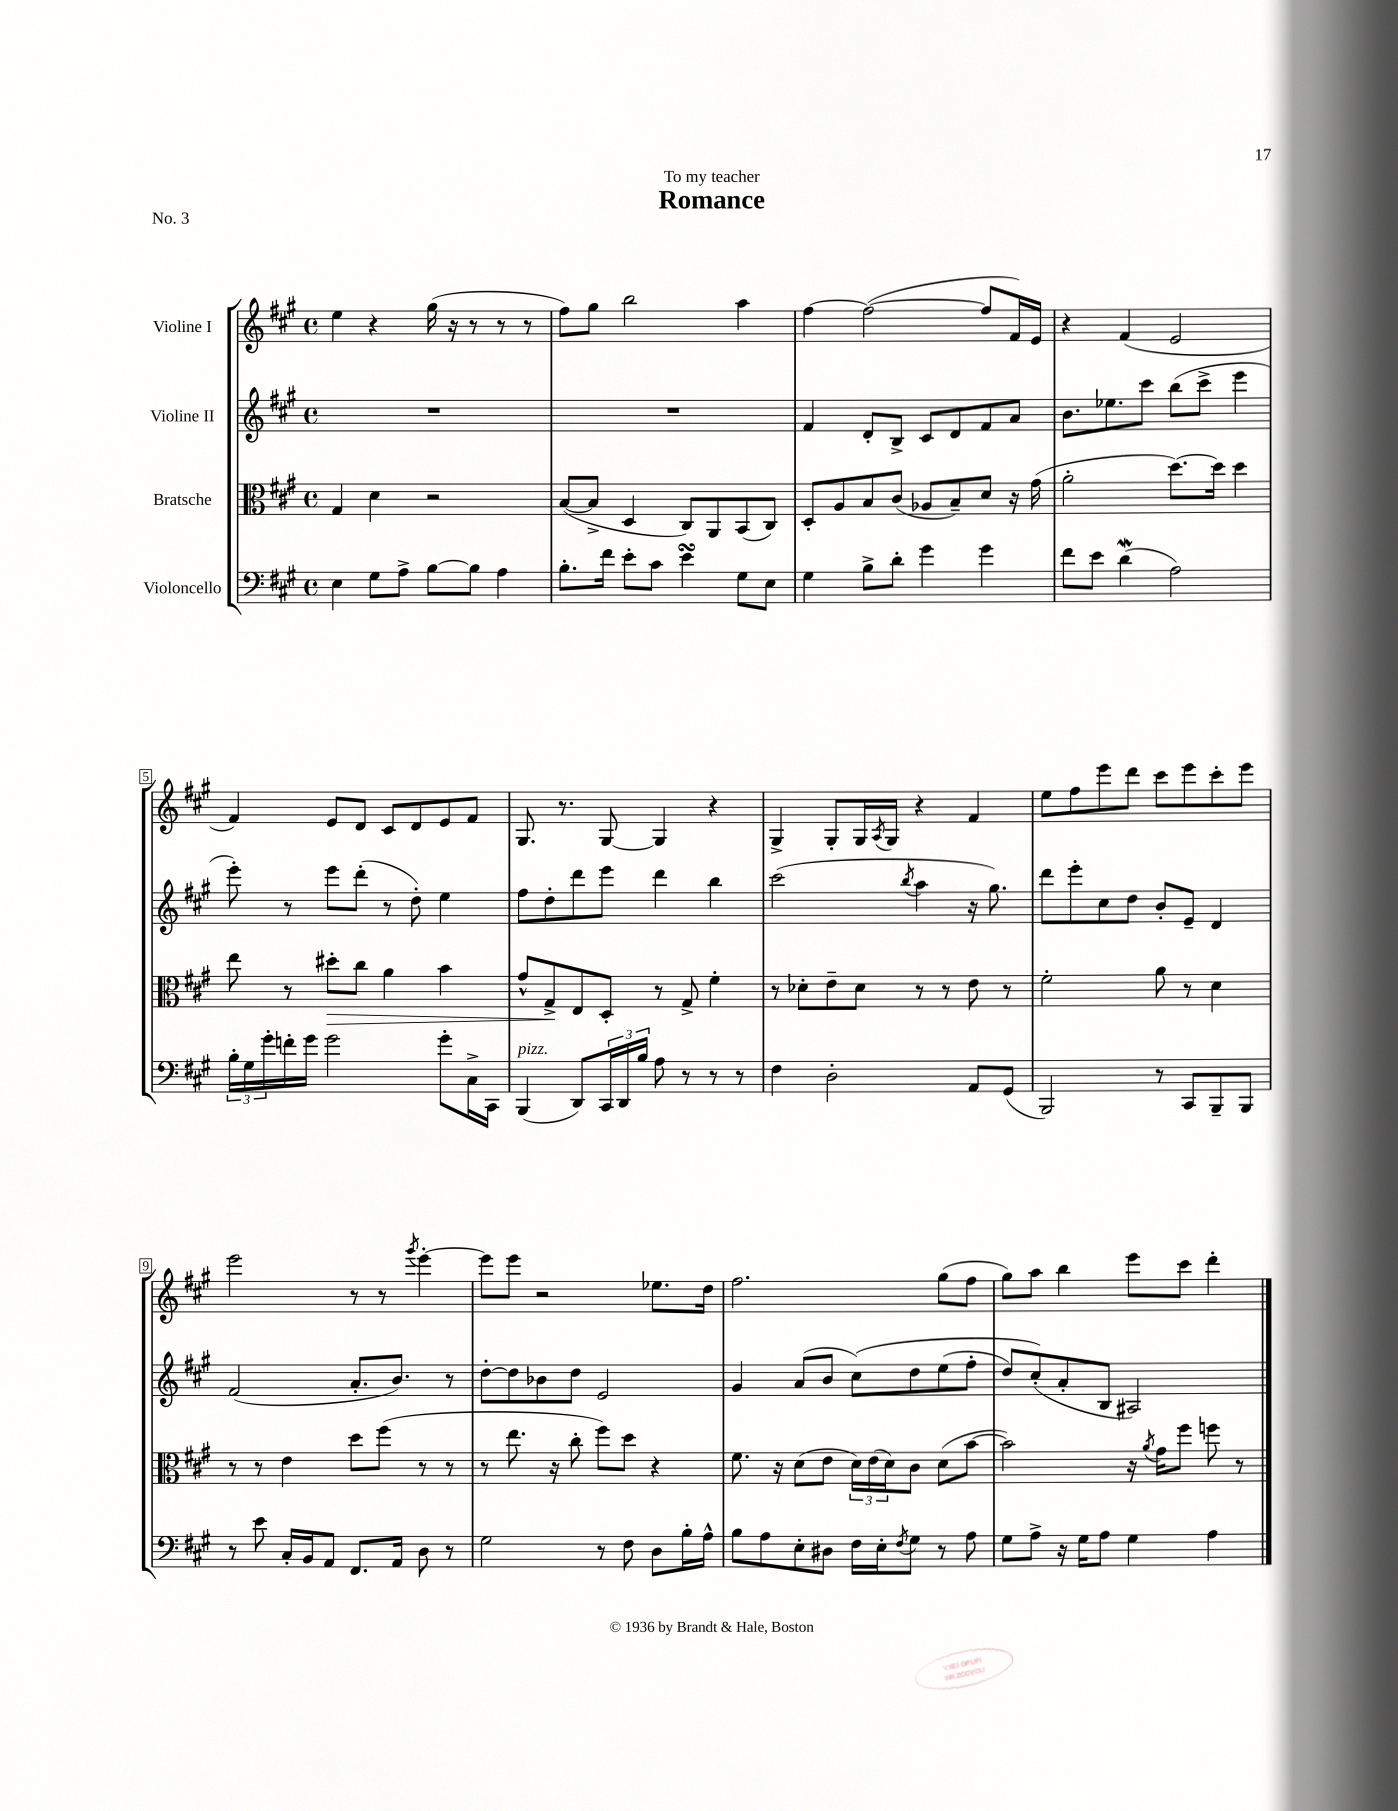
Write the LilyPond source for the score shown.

\header { title = "Romance" dedication = "To my teacher" piece = "No. 3" }
<<
\new StaffGroup <<
\new Staff = "s0" \with { instrumentName = "Violine I" } {
    \clef treble \key a \major \defaultTimeSignature \time 4/4
    e''4 r4 gis''16( r16 r8 r8 r8 |
    fis''8) gis''8 b''2 a''4 |
    fis''4~ fis''2~( fis''8 fis'16) e'16 |
    r4 fis'4( e'2 |
    fis'4) e'8 d'8 cis'8 d'8 e'8 fis'8 |
    gis8. r8. gis8~ gis4 r4 |
    gis4-> gis8-. gis16 \acciaccatura { a8 } gis16 r4 fis'4 |
    e''8 fis''8 e'''8 d'''8 cis'''8 e'''8 cis'''8-. e'''8 |
    e'''2 r8 r8 \acciaccatura { gis'''8 } e'''4~-. |
    e'''8 e'''8 r2 ees''8. d''16 |
    fis''2. gis''8( fis''8 |
    gis''8) a''8 b''4 e'''8 cis'''8 d'''4-. \bar "|." |
}
\new Staff = "s1" \with { instrumentName = "Violine II" } {
    \clef treble \key a \major \defaultTimeSignature \time 4/4
    R1 |
    R1 |
    fis'4 d'8-. b8-> cis'8 d'8 fis'8 a'8 |
    b'8. ees''8. cis'''8 b''8( cis'''8-> e'''4 |
    e'''8-.) r8 e'''8 d'''8-.( r8 d''8-.) e''4 |
    fis''8 d''8-. d'''8 e'''8 d'''4 b''4 |
    cis'''2( \acciaccatura { b''8 } a''4 r16 gis''8.) |
    d'''8 e'''8-. cis''8 d''8 b'8-. e'8-- d'4 |
    fis'2( a'8.-. b'8.) r8 |
    d''8~-. d''8 bes'8 d''8 e'2 |
    gis'4 a'8( b'8 cis''8)\( d''8 e''8( fis''8-. |
    d''8) cis''8-.(\) a'8-. b8 ais2) \bar "|." |
}
\new Staff = "s2" \with { instrumentName = "Bratsche" } {
    \clef alto \key a \major \defaultTimeSignature \time 4/4
    gis4 d'4 r2 |
    b8~( b8-> d4 cis8) a,8 b,8( cis8) |
    d8-. a8 b8 cis'8( aes8 b8--) d'8 r16 gis'16( |
    a'2-. d''8.~) d''16 d''4 |
    e''8 r8 dis''8-.\> cis''8 a'4 b'4 |
    gis'8-^ gis8->\! e8 d8-. r8 gis8-> fis'4-. |
    r8 des'8-. e'8-- des'8 r8 r8 e'8 r8 |
    fis'2-. a'8 r8 d'4 |
    r8 r8 e'4 d''8 fis''8( r8 r8 |
    r8 e''8. r16 cis''8-. fis''8) d''8 r4 |
    fis'8. r16 d'8( e'8 \tuplet 3/2 { d'16) e'16( d'16) } cis'8 d'8( b'8~ |
    b'2) r16 \acciaccatura { a'8 } gis'16 fis''8 f''8 r8 \bar "|." |
}
\new Staff = "s3" \with { instrumentName = "Violoncello" } {
    \clef bass \key a \major \defaultTimeSignature \time 4/4
    e4 gis8 a8-> b8~ b8 a4 |
    b8.-. fis'16 e'8-. cis'8 e'4\turn gis8 e8 |
    gis4 b8-> d'8-. gis'4 gis'4 |
    fis'8 e'8 d'4\mordent( a2) |
    \tuplet 3/2 { b16-. gis16 gis'16-. } f'16-. gis'16 gis'2 gis'8-. cis16-> cis,16 |
    b,,4^\markup { \italic "pizz." }( d,8) \tuplet 3/2 { cis,16 d,16 b16 } a8 r8 r8 r8 |
    fis4 d2-. a,8 gis,8( |
    b,,2) r8 cis,8 b,,8-- b,,8 |
    r8 e'8 cis16-. b,16 a,8 fis,8. a,16 d8 r8 |
    gis2 r8 fis8 d8 b16-. a16-^ |
    b8 a8 e8-. dis8 fis16 e16-. \acciaccatura { fis8 } gis8 r8 a8 |
    gis8 a8-> r16 gis16 a8 gis4 a4 \bar "|." |
}
>>
>>
\layout { \context { \Score \override BarNumber.stencil = #(make-stencil-boxer 0.1 0.3 ly:text-interface::print) } }
